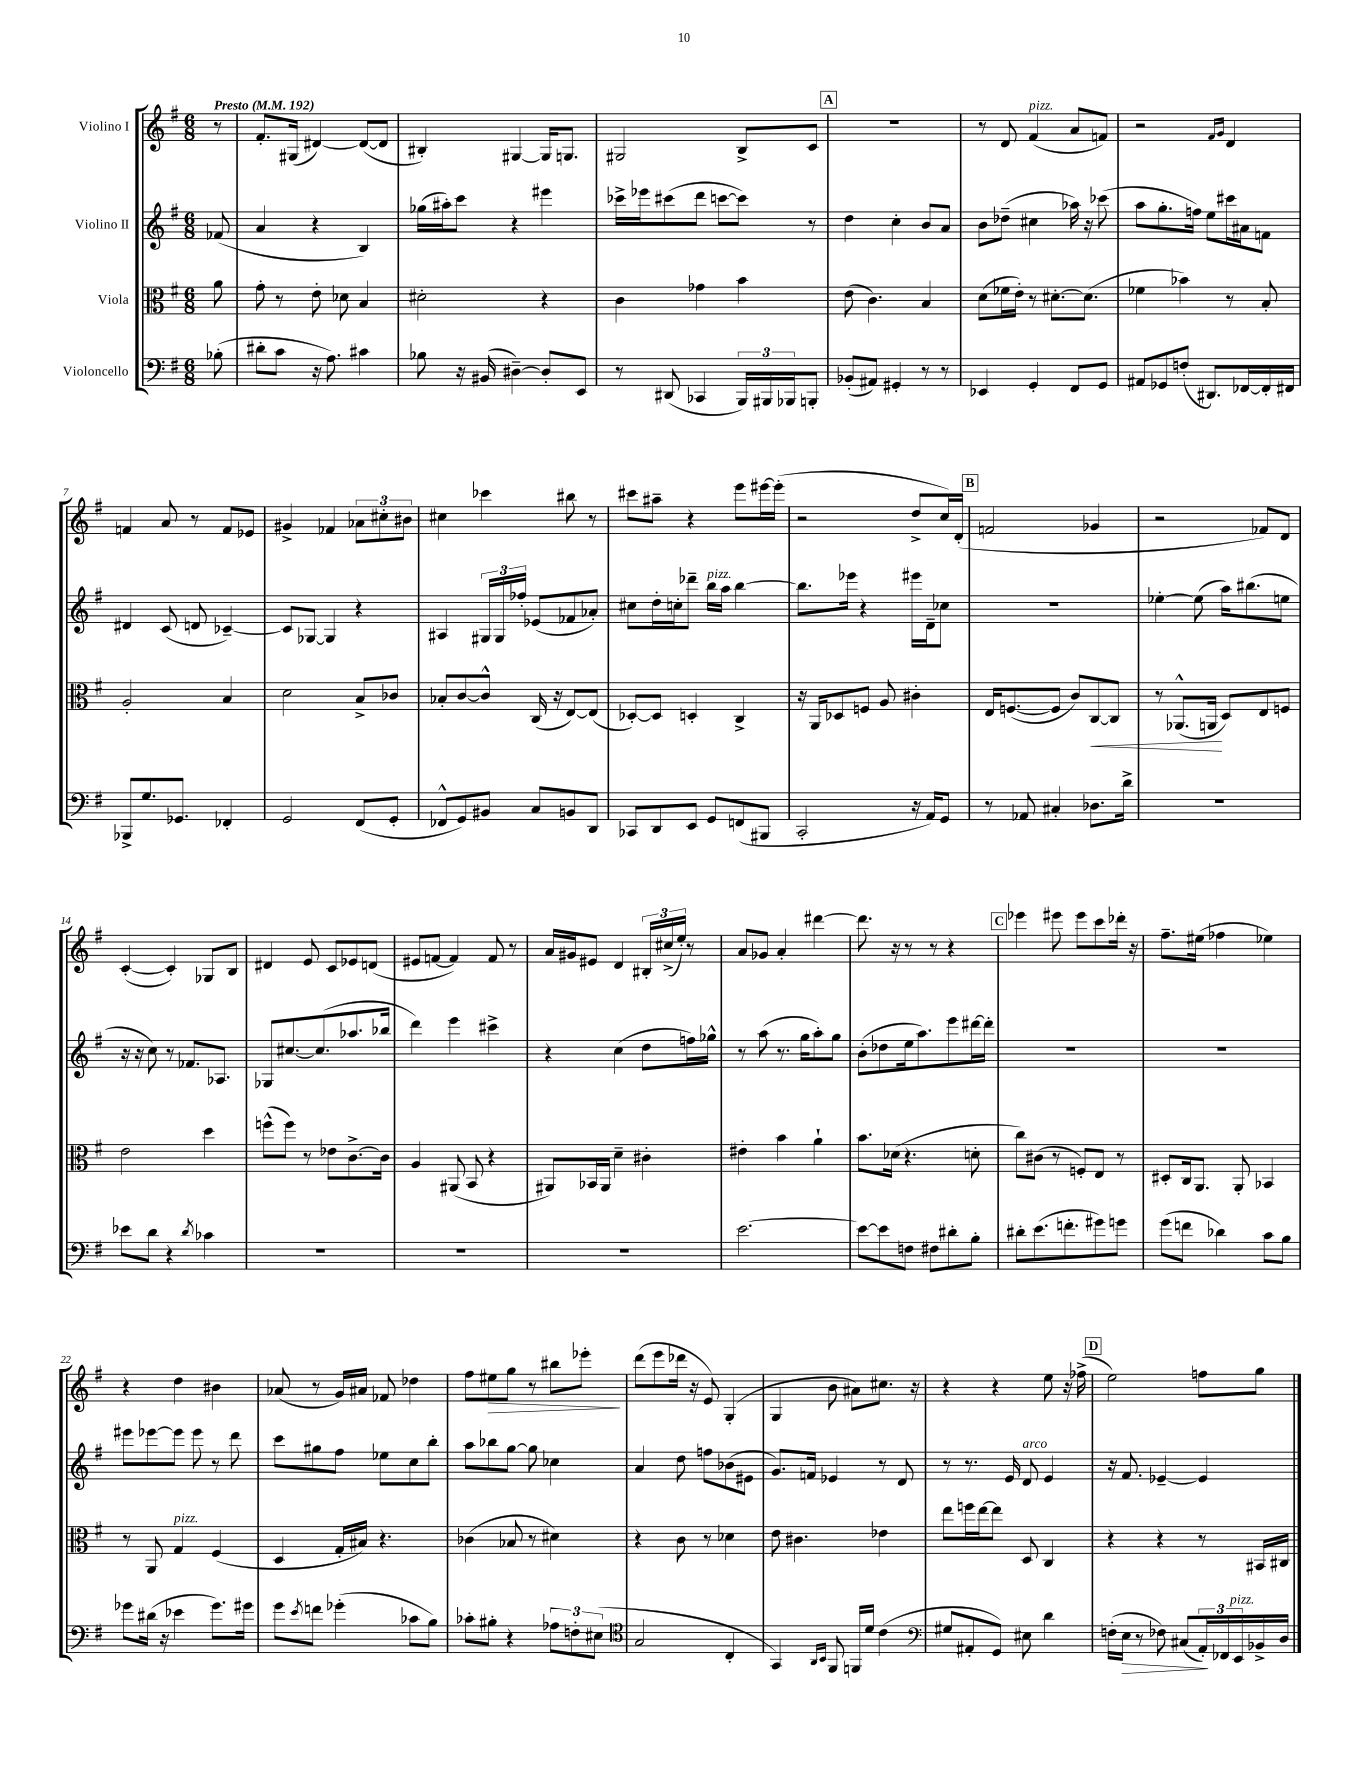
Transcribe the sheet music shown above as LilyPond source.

<<
\new StaffGroup <<
\new Staff = "s0" \with { instrumentName = "Violino I" } {
    \clef treble \key g \major \numericTimeSignature \time 6/8 \partial 8 \tempo "Presto" 4 = 192
    r8 |
    fis'8.-. gis16( dis'4~) dis'8~( dis'8 |
    bis4-.) gis4~ gis16 g8. |
    gis2 b8-> c'8 |
    \mark \markup { \box "A" } R2. |
    r8 d'8 fis'4^\markup { \italic "pizz." }( a'8 f'8) |
    r2 \grace { fis'16 g'16 } d'4 |
    f'4 a'8 r8 f'8 ees'8 |
    gis'4-> fes'4 \tuplet 3/2 { aes'8 cis''8-. bis'8 } |
    cis''4 ces'''4 bis''8 r8 |
    cis'''8 ais''8-- r4 e'''8 eis'''16~ eis'''16-.( |
    r2 d''8-> c''16) d'16-.( |
    \mark \markup { \box "B" } f'2 ges'4 |
    r2 fes'8) d'8 |
    c'4~-.( c'4-.) ges8 b8 |
    dis'4 e'8 c'8 ees'8 d'8( |
    eis'8 f'8~ f'4) f'8 r8 |
    a'16 gis'16 eis'8 d'4 \tuplet 3/2 { bis16-. cis''16->( e''16-.) } r8 |
    a'8 ges'8 a'4-. dis'''4~ |
    dis'''8. r16 r8 r8 r4 |
    \mark \markup { \box "C" } ees'''4 eis'''8 eis'''8 c'''8 des'''16-. r16 |
    fis''8.-- eis''16( fes''4 ees''4) |
    r4 d''4 bis'4 |
    aes'8( r8 g'16) ais'16 fes'8 des''4 |
    fis''8 eis''8\> g''8 r8 bis''8 ees'''8-.\! |
    d'''8( e'''8 des'''16 r16 e'8) g4-.( |
    g4 b'8 ais'8) cis''8. r16 |
    r4 r4 e''8 r16 fes''16->( |
    \mark \markup { \box "D" } e''2) f''8 g''8 \bar "|." |
}
\new Staff = "s1" \with { instrumentName = "Violino II" } {
    \clef treble \key g \major \numericTimeSignature \time 6/8 \partial 8
    fes'8( |
    a'4 r4 b4) |
    ges''16( ais''16-.) c'''8 r4 eis'''4 |
    ces'''16-> ees'''16 cis'''8( d'''8 c'''8~ c'''8) r8 |
    \mark \markup { \box "A" } d''4 c''4-. b'8 a'8 |
    b'8 des''8--( cis''4 aes''16) r16 ces'''8( |
    a''8 g''8.-. f''16) e''8 cis'''16 ais'16 f'8 |
    dis'4 c'8( d'8 ces'4~--) |
    ces'8 ges8~ ges4 r4 |
    ais4 \tuplet 3/2 { gis16 gis16 fes''16-. } ees'8( fes'8 aes'8-.) |
    cis''8 d''16-. c''16-. des'''8-- b''16^\markup { \italic "pizz." } a''16 b''4~ |
    b''8. ees'''16 r4 eis'''16 d'16-- ces''8 |
    \mark \markup { \box "B" } R2. |
    ees''4~-. ees''8( a''16) bis''8.( e''8 |
    r16 r16 c''8) r8 fes'8. aes8. |
    ges8 cis''8.~ cis''8.( aes''8. bes''16 |
    d'''4) e'''4 cis'''4-> |
    r4 c''4( d''8 f''16) ges''16-^ |
    r8 a''8( r8. g''16 a''8-.) g''8 |
    b'8-.( des''8 e''16 a''8.) e'''8 dis'''16~ dis'''16-. |
    \mark \markup { \box "C" } R2. |
    R2. |
    eis'''8 ees'''8~ ees'''8 ees'''8 r8 d'''8 |
    c'''8 gis''8 fis''8 ees''8 c''8 b''8-. |
    a''8 bes''8 g''8~ g''8 ces''4 |
    a'4 d''8 f''8 bes'8( eis'8 |
    g'8.) f'16 ees'4 r8 d'8 |
    r8 r8. e'16 d'8^\markup { \italic "arco" } e'4 |
    \mark \markup { \box "D" } r16 fis'8. ees'4~-- ees'4 \bar "|." |
}
\new Staff = "s2" \with { instrumentName = "Viola" } {
    \clef alto \key g \major \numericTimeSignature \time 6/8 \partial 8
    a'8 |
    g'8-. r8 e'8-. des'8 b4 |
    dis'2-. r4 |
    c'4 ges'4 b'4 |
    \mark \markup { \box "A" } e'8( c'4.) b4 |
    d'8( fes'16 e'16-.) r8 dis'8.~-. dis'8.( |
    fes'4 bes'4) r8 b8-. |
    a2-. b4 |
    d'2 b8-> ces'8 |
    bes8-. c'8~ c'8-^ c16( r16 e8~) e8( |
    des8~-.) des8 d4-. c4-> |
    r16 a,16 des8 f8 a8 cis'4-. |
    \mark \markup { \box "B" } e16 f8.~( f8 c'8) c8~\< c8 |
    r8 aes,8.-^( a,16\! d8) e8 f8 |
    e'2 d''4 |
    f''8-^( f''8) r8 ees'8 c'8.~-> c'16 |
    a4 ais,8( b,8 r4 |
    ais,8) bes,16 ais,16 d'4-- cis'4-. |
    eis'4-. b'4 a'4-! |
    b'8. des'16( r4. d'8-. |
    \mark \markup { \box "C" } c''8) cis'8( r8 f8-.) e8 r8 |
    dis8-. c16 a,8. a,8-. bes,4 |
    r8 a,8 g4^\markup { \italic "pizz." } fis4( |
    d4 g16-. bis16) r4. |
    ces'4( bes8 r8 dis'4) |
    r4 c'8 r8 des'4 |
    e'8 cis'4. ees'4 |
    e''8 f''16 e''16~ e''8 d8 c4 |
    \mark \markup { \box "D" } r4 r4 r8 bis,16 cis16 \bar "|." |
}
\new Staff = "s3" \with { instrumentName = "Violoncello" } {
    \clef bass \key g \major \numericTimeSignature \time 6/8 \partial 8
    bes8-.( |
    dis'8-. c'8 r16 a8.) cis'4 |
    bes8 r16 bis,16( dis4~--) dis8-. e,8 |
    r8 dis,8( ces,4 \tuplet 3/2 { b,,16) bis,,16 bes,,16 } b,,8-. |
    \mark \markup { \box "A" } bes,8-.( ais,8) gis,4-. r8 r8 |
    ees,4 g,4-. fis,8 g,8 |
    ais,8 ges,8 f8-.( dis,8.) fes,16~ fes,16-. fis,16 |
    bes,,8-> g8. ges,8. fes,4-. |
    g,2 fis,8( g,8-. |
    fes,8-^ g,8) bis,8 c8 b,8 d,8 |
    ces,8 d,8 e,8 g,8 f,8( bis,,8 |
    c,2-. r16 a,16) g,8 |
    \mark \markup { \box "B" } r8 aes,8 cis4-. des8. d'16-> |
    R2. |
    ees'8 d'8 r4 \acciaccatura { d'8 } ces'4 |
    R2. |
    R2. |
    R2. |
    e'2.~ |
    e'8~ e'8 f8 fis8 dis'8-. b8-. |
    \mark \markup { \box "C" } dis'8-. e'8.( f'8.-. gis'8) g'8 |
    g'8( f'8 des'4) c'8 b8 |
    ges'8 dis'16( r16 ees'4 ges'8.) gis'16 |
    g'8 \acciaccatura { e'8 } f'8 ges'4-.( ces'8 b8) |
    ces'8-. bis8-. r4 \tuplet 3/2 { aes8 f8-. eis8( } |
    \clef tenor g2 c4-. |
    g,4) \grace { a,16 b,16 } fis,8 f,16 d'16 c'4( |
    \clef bass gis8 ais,8-. g,8) eis8 d'4 |
    \mark \markup { \box "D" } f16-.( e16\> r8 fes8) cis8( \tuplet 3/2 { a,16-.\!) fes,16 e,16^\markup { \italic "pizz." } } bes,16-> d16 \bar "|." |
}
>>
>>
